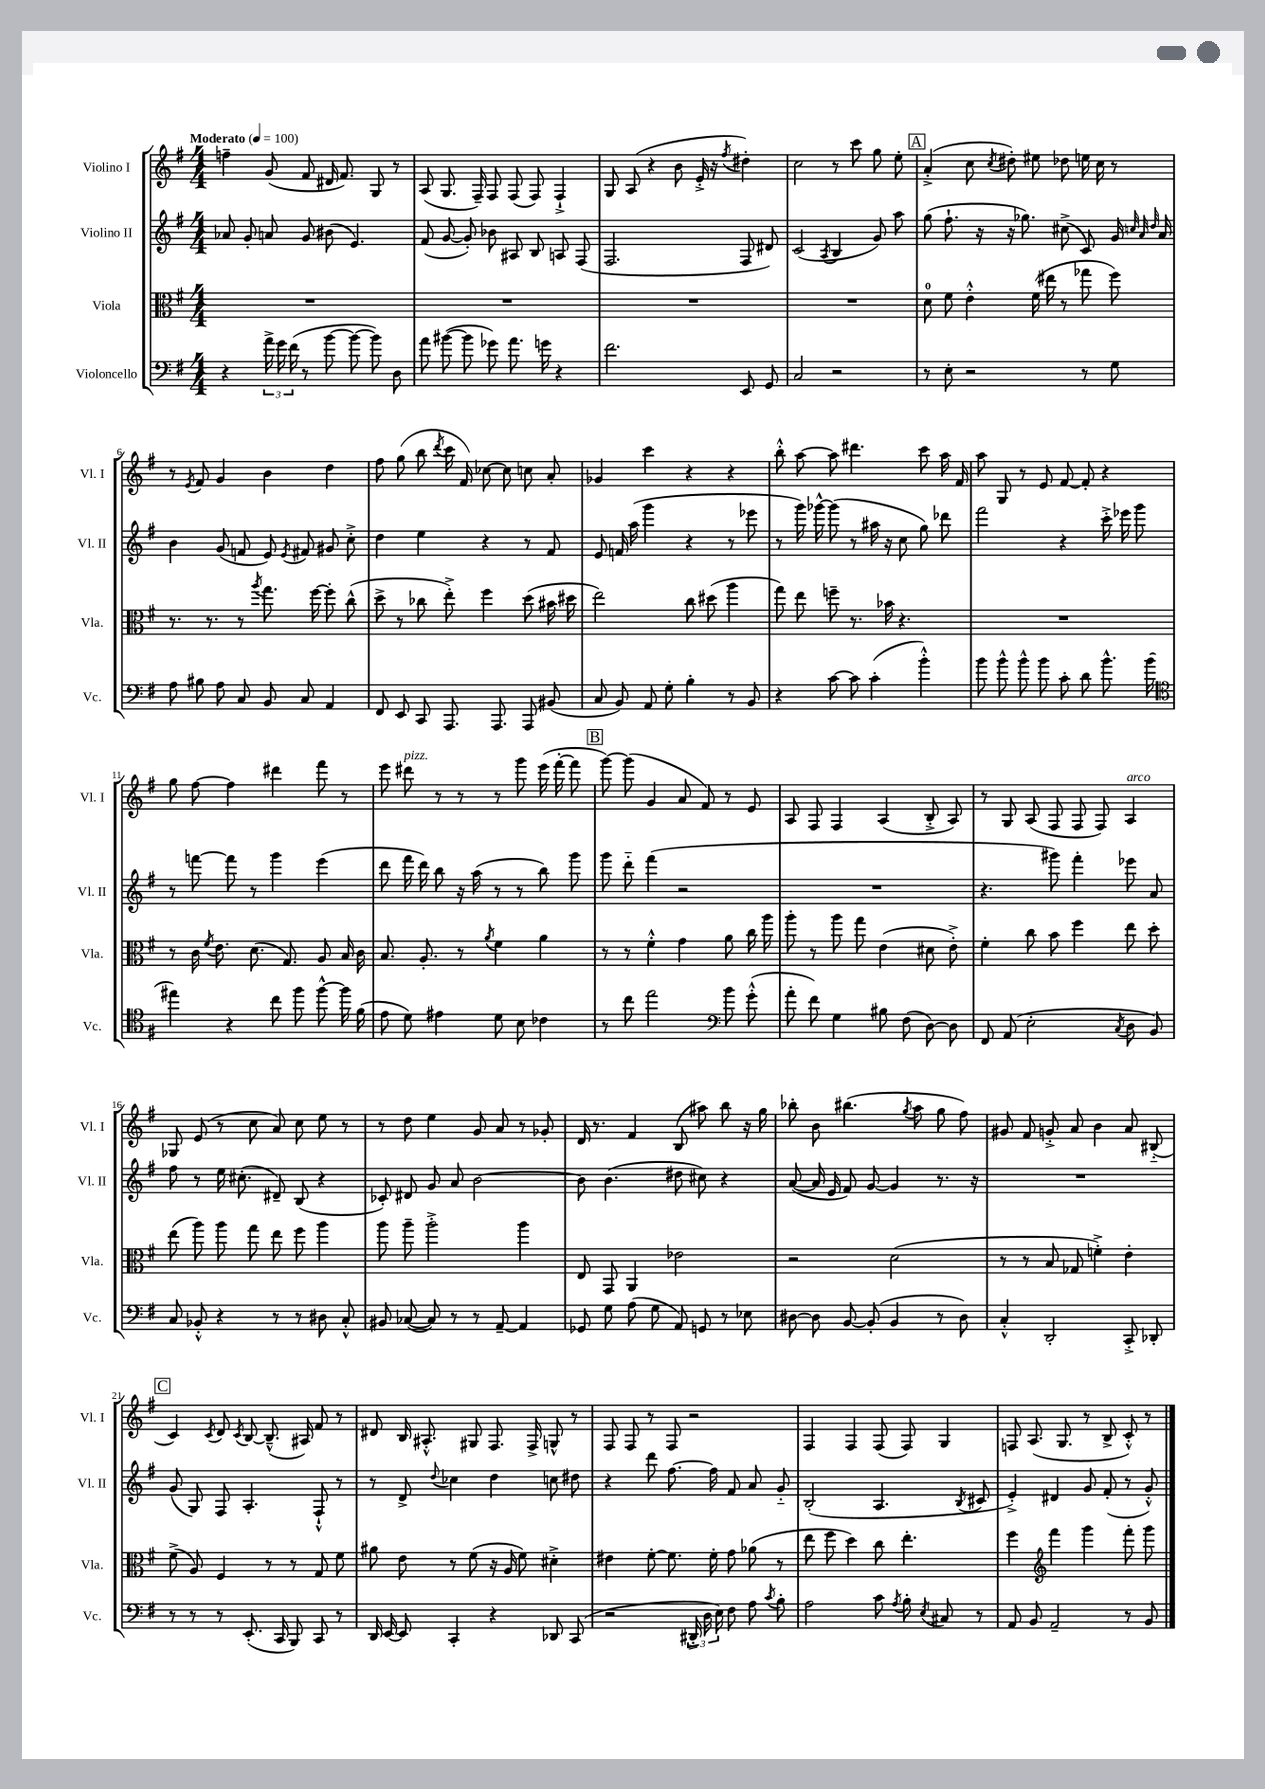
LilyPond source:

<<
\new StaffGroup <<
\new Staff = "s0" \with { instrumentName = "Violino I" shortInstrumentName = "Vl. I" } {
    \clef treble \key g \major \numericTimeSignature \time 4/4 \tempo "Moderato" 4 = 100
    \autoBeamOff f''4-- g'8( fis'8 dis'16 fis'8.) g8 r8 |
    a8( g8. fis16--) fis8 fis8( fis8) fis4-!-> |
    g8 a8( r4 b'8 e'16-.-> r16 \acciaccatura { fis''8 } dis''4-.) |
    c''2 r8 c'''8 g''8 e''8-. |
    \mark \markup { \box "A" } a'4-.->( c''8 \acciaccatura { c''8 } dis''8-.) eis''8 des''8 e''16 c''16 r8 |
    r8 \acciaccatura { e'8 } fis'8 g'4 b'4 d''4 |
    fis''8 g''8( b''8 \acciaccatura { d'''8 } c'''16 fis'16) ces''8~ ces''8 c''8 a'8-. |
    ges'4 c'''4 r4 r4 |
    b''8-.-^ a''8~ a''8 dis'''4. c'''8 a''16 fis'16 |
    a''8 g8 r8 e'8 fis'8~ fis'8-. r4 |
    g''8 fis''8~ fis''4 dis'''4 fis'''8 r8 |
    e'''8 dis'''8^\markup { \italic "pizz." } r8 r8 r8 g'''8 e'''16( fis'''16~-. fis'''8 |
    \mark \markup { \box "B" } g'''8~) g'''8( g'4 a'8 fis'8) r8 e'8 |
    a8 fis8 fis4 a4( b8-.-> a8) |
    r8 g8 a8( fis8 fis8 fis8) a4^\markup { \italic "arco" } |
    ges8 e'8( r8 c''8 a'8) c''8 e''8 r8 |
    r8 d''8 e''4 g'8 a'8 r8 ges'8-. |
    d'16 r8. fis'4 b8( ais''8) b''8 r16 g''16 |
    bes''8-. b'8 bis''4.( \acciaccatura { g''8 } a''8 g''8 fis''8) |
    gis'8 fis'8 g'8-.-> a'8 b'4 a'8 bis8-_( |
    \mark \markup { \box "C" } c'4) \acciaccatura { c'8 } d'8 \acciaccatura { c'8 } b8~ b8.---^( ais16) fis'8 r8 |
    dis'8 b16 ais8.-.-^ gis8 fis8. fis16-> g8-^ r8 |
    fis8 fis8 r8 fis8 r2 |
    fis4 fis4 fis8( fis8) g4 |
    f8 a8.( g8. r8 b8-> c'8-.-^) r8 \bar "|." |
}
\new Staff = "s1" \with { instrumentName = "Violino II" shortInstrumentName = "Vl. II" } {
    \clef treble \key g \major \numericTimeSignature \time 4/4
    \autoBeamOff aes'8 g'8-. a'8 g'8 bis'8( e'4.) |
    fis'8( g'8~ g'8-.) bes'8 ais8 b8 a8 fis8( |
    fis2. fis8 dis'8) |
    c'2( \acciaccatura { a8 } b4 g'8) a''8 |
    \mark \markup { \box "A" } g''8( fis''8.-! r16 r16 ges''8.) cis''8->( c'8) g'16 \grace { c''32 a'32 d''32 } a'16 |
    b'4 g'8( f'8 e'8) \acciaccatura { e'8 } fis'8 gis'8 c''8-.-> |
    d''4 e''4 r4 r8 fis'8 |
    e'8 f'16 a''16( g'''4 r4 r8 ees'''8 |
    r8 g'''16) ges'''16~-^ ges'''8( r8 ais''16 r16 c''8 g''8) des'''8 |
    fis'''2 r4 c'''16-.-> ees'''16 g'''8 |
    r8 f'''8~ f'''8 r8 g'''4 e'''4( |
    d'''8 fis'''16 d'''16) b''8 r16 a''16( r8 r8 b''8) g'''8 |
    \mark \markup { \box "B" } g'''8 d'''8-_ fis'''4( r2 |
    R1 |
    r4. gis'''8) fis'''4-. ees'''8 a'8 |
    fis''8 r8 e''16 cis''8.-.( dis'8--) b8( r4 |
    ces'8-.) dis'8 g'8 a'8 b'2~ |
    b'8 b'4.( dis''8 cis''8) r4 |
    a'8~( a'16 e'16 fis'8) g'8~ g'4 r8. r16 |
    R1 |
    \mark \markup { \box "C" } g'8( g8) fis8 a4.-. fis8-!-^ r8 |
    r8 d'8-> \appoggiatura { d''8 } ces''4 d''4 c''8 dis''8 |
    r4 d'''8 fis''8.~ fis''16 fis'8 a'8 g'8-_ |
    b2-.( a4. \acciaccatura { b8 } cis'8 |
    e'4-.->) dis'4 g'8 fis'8-.( r8 g'8-.-^) \bar "|." |
}
\new Staff = "s2" \with { instrumentName = "Viola" shortInstrumentName = "Vla." } {
    \clef alto \key g \major \numericTimeSignature \time 4/4
    \autoBeamOff R1 |
    R1 |
    R1 |
    R1 |
    \mark \markup { \box "A" } d'8-0 fis'8 e'4-.-^ fis'16( eis''16 r8 ges''8 fis''8) |
    r8. r8. r8 \acciaccatura { a''8 } g''8. fis''16~ fis''8-. c''8-^( |
    d''8-> r8 ces''8 e''8-.->) fis''4 d''8( bis'16 dis''16 |
    e''2) c''8 dis''8( a''4 |
    g''8) e''8 f''8-- r8. bes'16 r4. |
    R1 |
    r8 c'16 \acciaccatura { fis'8 } e'8. d'8.( g8.) a8 b16 c'16 |
    b8. a8.-. r8 \acciaccatura { a'8 } fis'4 a'4 |
    \mark \markup { \box "B" } r8 r8 fis'4-.-^ g'4 a'8 c''16 a''16 |
    a''8-. r8 a''8 g''8 e'4( dis'8 e'8-.->) |
    fis'4-. c''8 b'8 fis''4 e''8 d''8-. |
    e''8( a''8) a''8 g''8 e''8 fis''8 a''4 |
    a''8 a''8-- a''2-.-> a''4 |
    e8 g,8 a,4 ees'2 |
    r2 d'2( |
    r8 r8 b8 ges8 f'4-.->) e'4-. |
    \mark \markup { \box "C" } fis'8->( a8) fis4 r8 r8 g8 fis'8 |
    ais'8 e'8 r8 fis'8( r16 a16 fis'8) dis'4-.-> |
    eis'4 fis'8~-. fis'8. fis'16-. g'8 aes'8( r8 |
    e''8 fis''8 d''4) c''8 e''4.-. |
    fis''4 \clef treble fis'''4 g'''4 fis'''8-. g'''8 \bar "|." |
}
\new Staff = "s3" \with { instrumentName = "Violoncello" shortInstrumentName = "Vc." } {
    \clef bass \key g \major \numericTimeSignature \time 4/4
    \autoBeamOff r4 \tuplet 3/2 { a'16-> g'16 fis'16( } r8 b'8~ b'8~ b'8) d8 |
    a'8 bis'8~( bis'8 ges'8) a'8. g'16 r4 |
    fis'2. e,8 g,8 |
    c2 r2 |
    \mark \markup { \box "A" } r8 e8-. r2 r8 g8 |
    a8 bis8 a8 c8 b,8 c8 a,4 |
    fis,8 e,8 c,8 a,,8. a,,8. a,,8 bis,8( |
    c8 b,8) a,8 g8-. b4-. r8 b,8 |
    r4 c'8~ c'8 c'4-.( b'4-.-^) |
    b'8 b'8-^ b'8-^ b'8 c'8-. d'8 b'8.-^ b'16( |
    \clef tenor eis''4) r4 c''8 fis''8 fis''8~-^ fis''16 fis'16( |
    e'8 d'8) eis'4 d'8 b8 ces'4 |
    \mark \markup { \box "B" } r8 c''8 e''2 \clef bass b'8 g'8-.-^( |
    a'8-. fis'8) g4 bis8 fis8( d8~) d8 |
    fis,8 a,8( e2-. \acciaccatura { c8 } d8 b,8) |
    c8 bes,8-.-^ r4 r8 r8 dis8 c8-.-^ |
    bis,8 ces8~( ces8) r8 r8 a,8~-- a,4 |
    ges,8 g8 a8( g8 a,8) g,8 r8 ees8 |
    dis8~ dis8 b,8~ b,8-.( b,4 r8 dis8) |
    c4-.-^ d,2-. c,8-.-> des,8-. |
    \mark \markup { \box "C" } r8 r8 r8 e,8.-.( c,16 b,,8) c,8 r8 |
    d,16 e,16~ e,8 c,4-. r4 des,8 c,8( |
    r2 \tuplet 3/2 { dis,16-.-> d16 e16) } fis8 a8 \acciaccatura { c'8 } b8-. |
    a2 c'8 \acciaccatura { a8 } b8-. \acciaccatura { e8 } cis8 r8 |
    a,8 b,8 a,2-- r8 b,8 \bar "|." |
}
>>
>>
